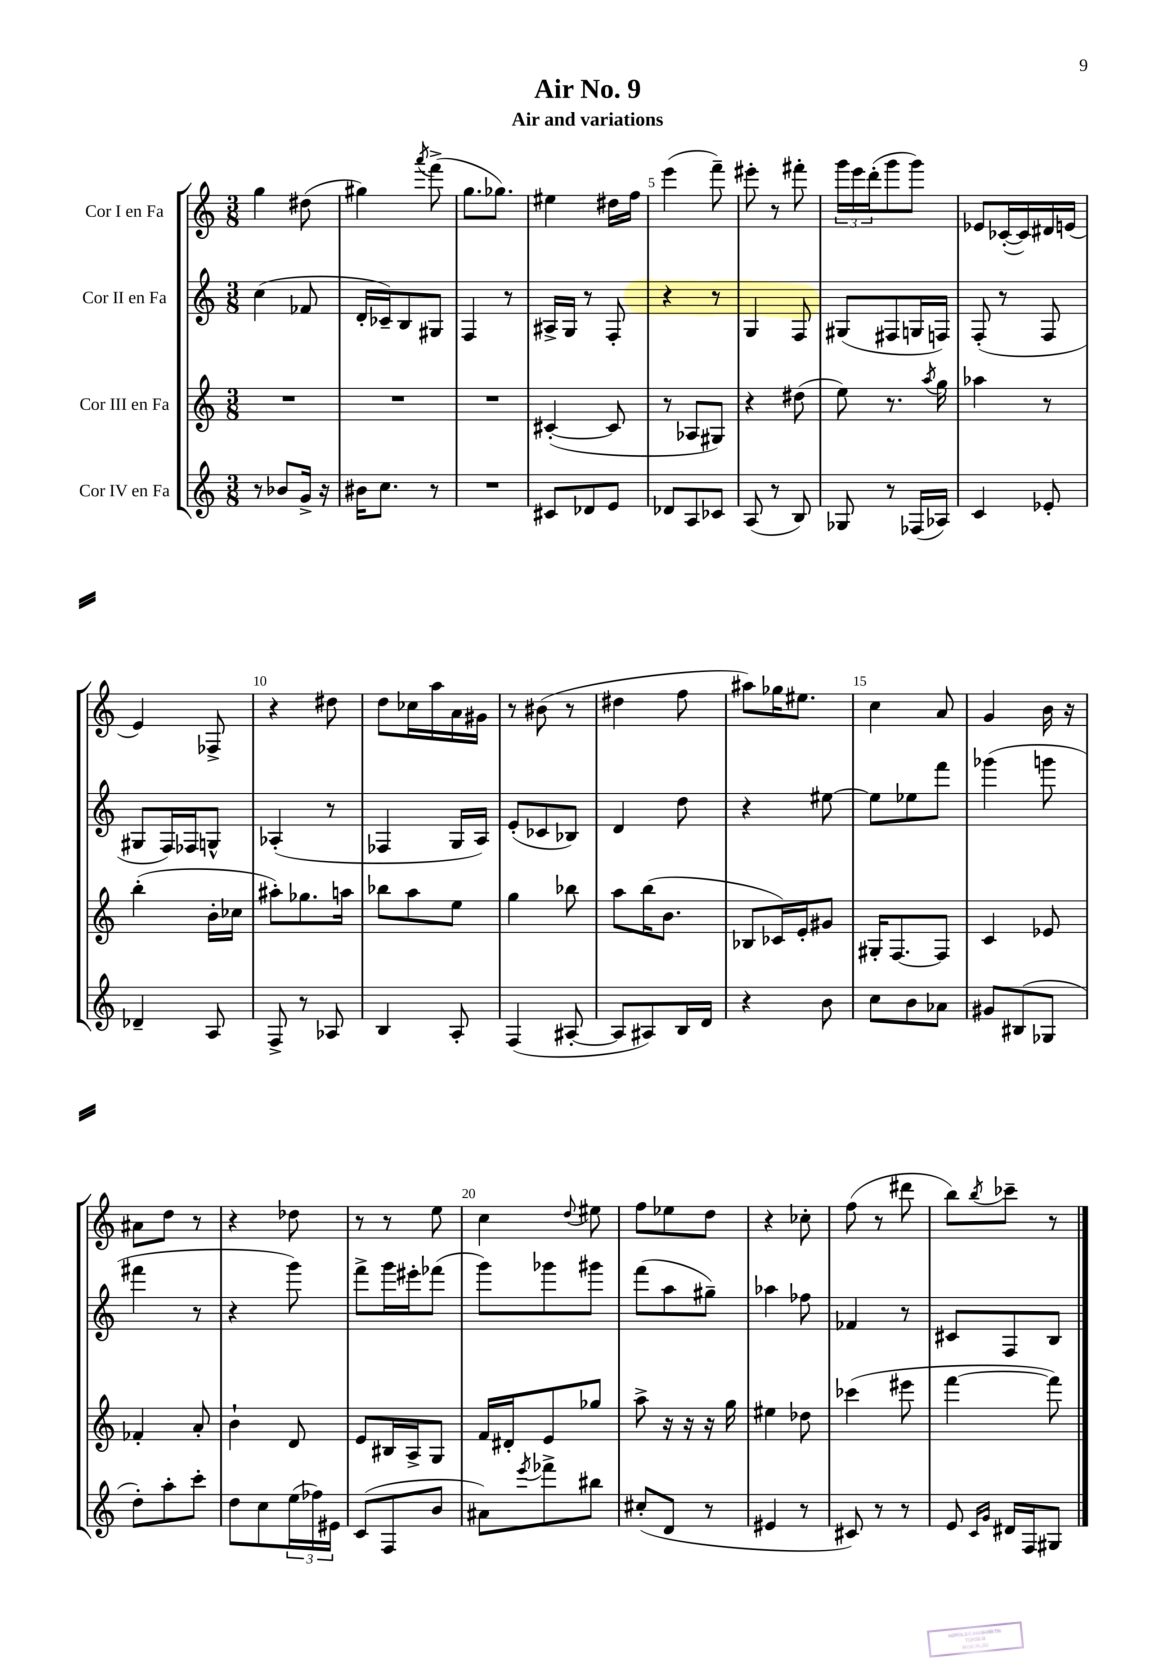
\header { title = "Air No. 9" subtitle = "Air and variations" }
<<
\new StaffGroup <<
\new Staff = "s0" \with { instrumentName = "Cor I en Fa" } {
    \clef treble \key c \major \numericTimeSignature \time 3/8
    g''4 dis''8( |
    gis''4) \acciaccatura { a'''8 } f'''8->( |
    g''8. ges''8.) |
    eis''4 dis''16 f''16 |
    e'''4( f'''8--) |
    eis'''8-. r8 fis'''8-. |
    \tuplet 3/2 { g'''16 e'''16 d'''16-.( } g'''8 g'''8) |
    ees'8 ces'16~-.( ces'16) dis'16 e'16( |
    e'4) fes8-> |
    r4 dis''8 |
    d''8 ces''16 a''16 a'16 gis'16 |
    r8 bis'8( r8 |
    dis''4 f''8 |
    ais''8) ges''16 eis''8. |
    c''4 a'8 |
    g'4 b'16 r16 |
    ais'8 d''8 r8 |
    r4 des''8 |
    r8 r8 e''8 |
    c''4 \appoggiatura { d''8 } eis''8 |
    f''8 ees''8 d''8 |
    r4 ces''8-. |
    f''8( r8 dis'''8 |
    b''8) \acciaccatura { b''8 } ces'''8-- r8 \bar "|." |
}
\new Staff = "s1" \with { instrumentName = "Cor II en Fa" } {
    \clef treble \key c \major \numericTimeSignature \time 3/8
    c''4( fes'8 |
    d'16-. ces'16--) b8 gis8 |
    f4 r8 |
    ais16-> g16 r8 f8-. |
    r4 r8 |
    g4 f8 |
    gis8( fis8 g16 f16) |
    f8-.( r8 f8 |
    gis8 f16) fes16 g8-^ |
    aes4-.( r8 |
    fes4 g16 a16) |
    e'8-.( ces'8 bes8) |
    d'4 d''8 |
    r4 eis''8~ |
    eis''8 ees''8 f'''8 |
    ges'''4( g'''8 |
    fis'''4 r8 |
    r4 g'''8) |
    f'''8-> g'''16 eis'''16-. fes'''8( |
    g'''8) ges'''8 gis'''8 |
    f'''8( a''8 gis''8--) |
    aes''4 fes''8 |
    fes'4 r8 |
    cis'8 f8 b8 \bar "|." |
}
\new Staff = "s2" \with { instrumentName = "Cor III en Fa" } {
    \clef treble \key c \major \numericTimeSignature \time 3/8
    R4. |
    R4. |
    R4. |
    cis'4~-.( cis'8 |
    r8 aes8 gis8) |
    r4 dis''8( |
    e''8) r8. \acciaccatura { a''8 } g''16 |
    aes''4 r8 |
    b''4-.( b'16-. ces''16 |
    ais''8-.) ges''8. a''16 |
    bes''8 a''8 e''8 |
    g''4 bes''8 |
    a''8 b''16( b'8. |
    bes8 ces'16) e'16-. gis'8 |
    gis16-. f8.~ f8 |
    c'4 ees'8 |
    fes'4-. a'8-. |
    b'4-! d'8 |
    e'8 bis16 a16-> g8 |
    f'16 dis'16-. e'8 ges''8 |
    a''8-> r16 r16 r16 g''16 |
    eis''4 des''8 |
    ces'''4( eis'''8 |
    f'''4~ f'''8) \bar "|." |
}
\new Staff = "s3" \with { instrumentName = "Cor IV en Fa" } {
    \clef treble \key c \major \numericTimeSignature \time 3/8
    r8 bes'8 g'16-> r16 |
    bis'16 c''8. r8 |
    R4. |
    cis'8 des'8 e'8 |
    des'8 a8 ces'8 |
    a8( r8 b8) |
    ges8 r8 fes16( aes16) |
    c'4 ees'8-. |
    des'4-- a8 |
    f8-> r8 aes8 |
    b4 a8-. |
    f4( ais8~-. |
    ais8 ais8) b16 d'16 |
    r4 b'8 |
    c''8 b'8 aes'8 |
    gis'8 bis8( ges8 |
    d''8-.) a''8-. c'''8-. |
    d''8 c''8 \tuplet 3/2 { e''16( fes''16) eis'16 } |
    c'8( f8 b'8 |
    ais'8) \acciaccatura { e'''8 } fes'''8-> bis''8 |
    cis''8-.( d'8 r8 |
    eis'4 r8 |
    cis'8) r8 r8 |
    e'8 \grace { c'16 g'16 } dis'16 f16 gis8 \bar "|." |
}
>>
>>
\layout { \context { \Score \override BarNumber.break-visibility = ##(#f #t #t) barNumberVisibility = #(every-nth-bar-number-visible 5) } }
